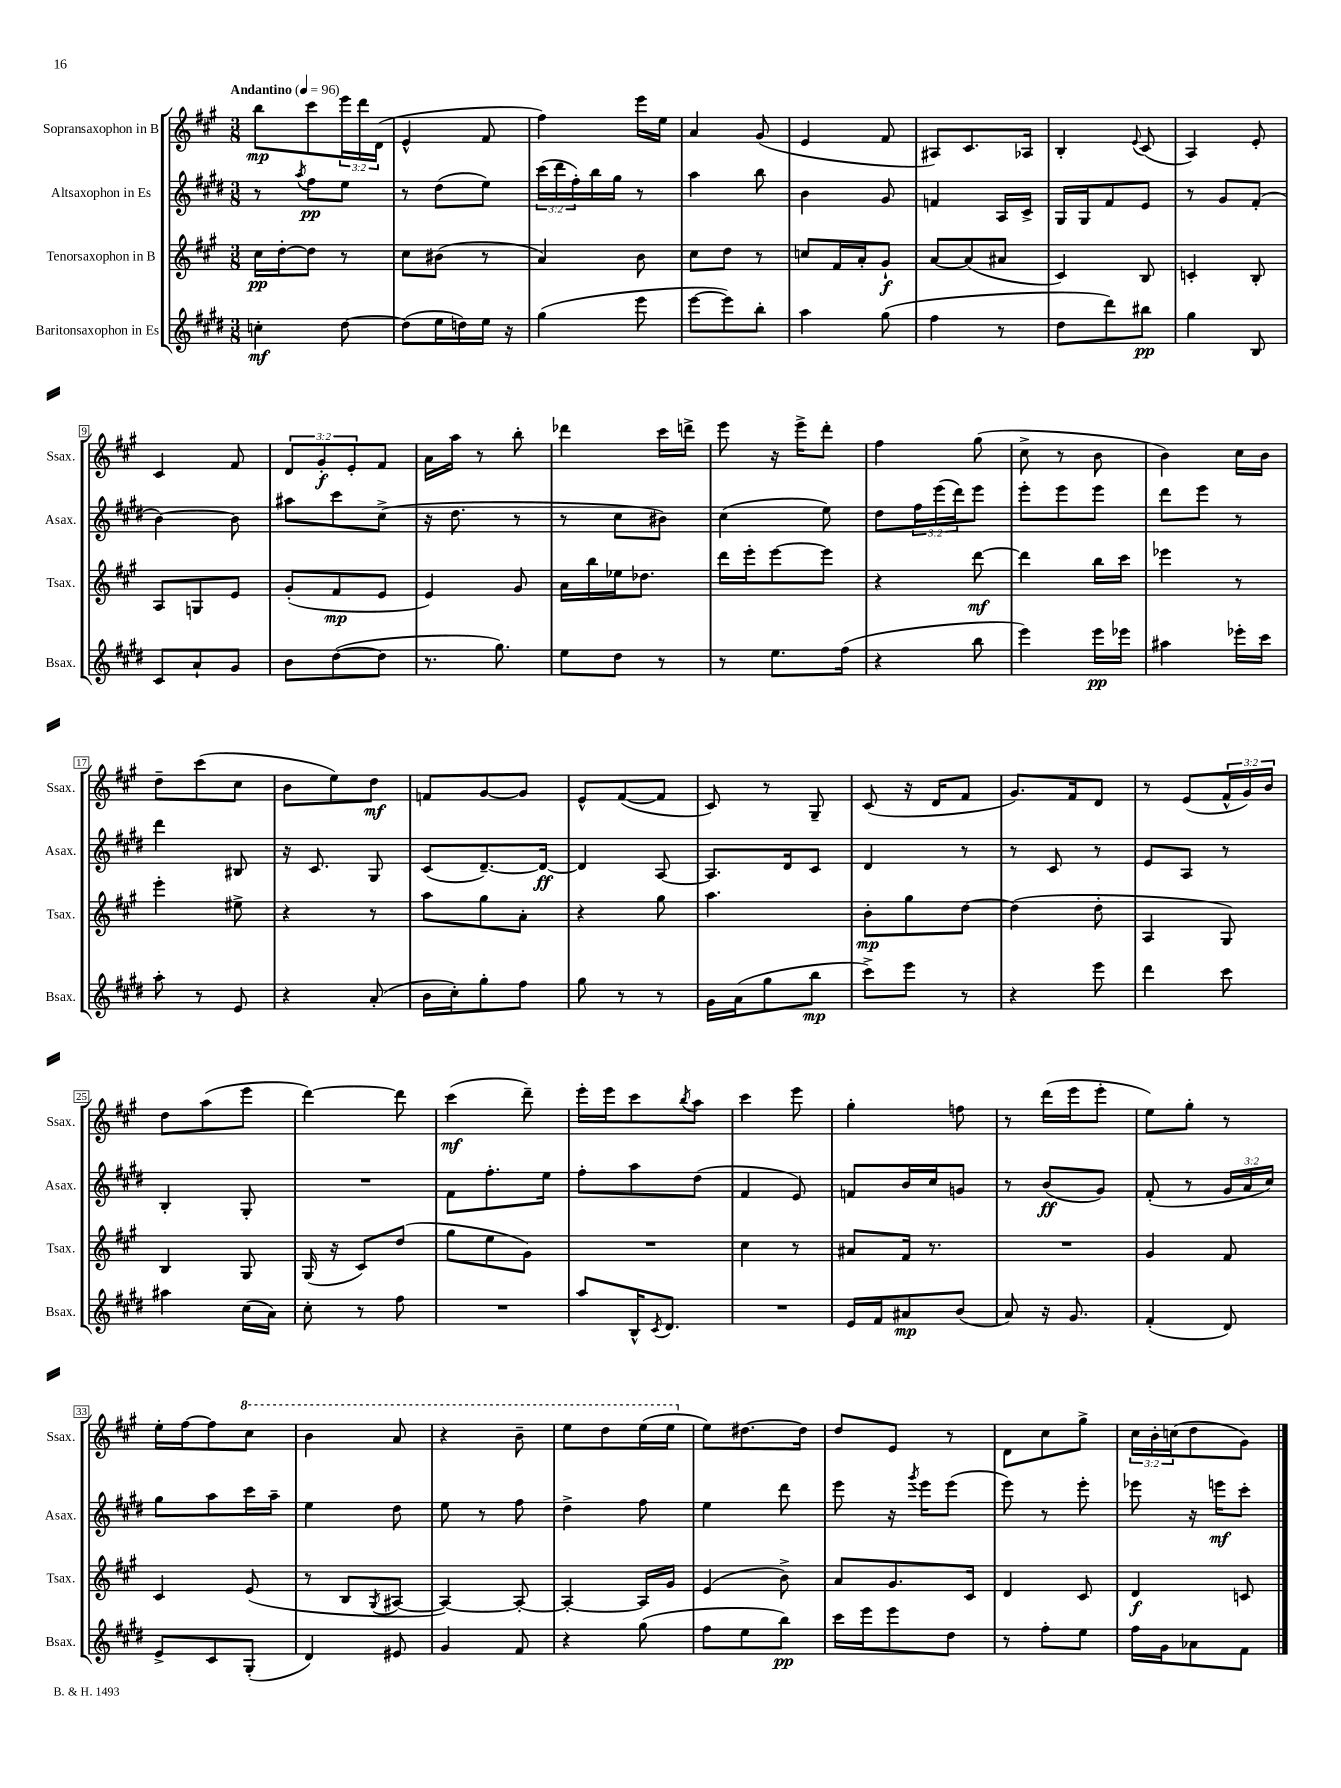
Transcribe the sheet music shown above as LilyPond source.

<<
\new StaffGroup <<
\new Staff = "s0" \with { instrumentName = "Sopransaxophon in B" shortInstrumentName = "Ssax." } {
    \clef treble \key a \major \numericTimeSignature \time 3/8 \override Staff.TupletNumber.text = #tuplet-number::calc-fraction-text \tempo "Andantino" 4 = 96
    b''8\mp cis'''8 \tuplet 3/2 { e'''16 d'''16 d'16( } |
    e'4-^ fis'8 |
    fis''4) e'''16 e''16 |
    a'4 gis'8( |
    e'4 fis'8 |
    ais8) cis'8. aes16 |
    b4-. \appoggiatura { e'8 } cis'8( |
    a4) e'8-. |
    cis'4 fis'8 |
    \tuplet 3/2 { d'8 gis'8-.\f e'8-. } fis'8 |
    a'16 a''16 r8 b''8-. |
    des'''4 cis'''16 d'''16-> |
    e'''8 r16 e'''16-> d'''8-. |
    fis''4 gis''8( |
    cis''8-> r8 b'8 |
    b'4) cis''16 b'16 |
    d''8-- cis'''8( cis''8 |
    b'8 e''8) d''8\mf |
    f'8 gis'8~ gis'8 |
    e'8-^ fis'8~( fis'8 |
    cis'8) r8 gis8-- |
    cis'8( r16 d'16 fis'8 |
    gis'8.) fis'16 d'8 |
    r8 e'8( \tuplet 3/2 { fis'16-^ gis'16) b'16 } |
    d''8 a''8( e'''8 |
    d'''4~) d'''8 |
    cis'''4\mf( d'''8--) |
    e'''16-. e'''16 cis'''8 \acciaccatura { b''8 } a''8 |
    cis'''4 e'''8 |
    gis''4-. f''8 |
    r8 d'''16( e'''16 e'''8-. |
    e''8) gis''8-. r8 |
    e''16-. fis''16~ fis''8 \ottava #1 cis'''8 |
    b''4 a''8 |
    r4 b''8-- |
    e'''8 d'''8 e'''16( e'''16 \ottava #0 |
    e''8) dis''8.~ dis''16 |
    d''8 e'8 r8 |
    d'8 cis''8 gis''8-> |
    \tuplet 3/2 { cis''16 b'16-. c''16( } d''8 gis'8) \bar "|." |
}
\new Staff = "s1" \with { instrumentName = "Altsaxophon in Es" shortInstrumentName = "Asax." } {
    \clef treble \key e \major \numericTimeSignature \time 3/8 \override Staff.TupletNumber.text = #tuplet-number::calc-fraction-text
    r8 \acciaccatura { a''8 } fis''8\pp e''8 |
    r8 dis''8( e''8) |
    \tuplet 3/2 { cis'''16( dis'''16 fis''16-.) } b''16 gis''16 r8 |
    a''4 b''8 |
    b'4 gis'8 |
    f'4 a16 cis'16-> |
    gis16 gis16 fis'8 e'8 |
    r8 gis'8 fis'8-.( |
    b'4~) b'8 |
    ais''8 cis'''8 cis''8->( |
    r16 dis''8. r8 |
    r8 cis''8 bis'8) |
    cis''4( e''8) |
    dis''8 \tuplet 3/2 { fis''16 e'''16( dis'''16) } e'''8 |
    e'''8-. e'''8 e'''8 |
    dis'''8 e'''8 r8 |
    dis'''4 bis8 |
    r16 cis'8. gis8 |
    cis'8( dis'8.~--) dis'16~\ff |
    dis'4 a8~ |
    a8. dis'16 cis'8 |
    dis'4 r8 |
    r8 cis'8 r8 |
    e'8 a8 r8 |
    b4-. gis8-. |
    R4. |
    fis'8 fis''8.-. e''16 |
    fis''8-. a''8 dis''8( |
    fis'4 e'8) |
    f'8 b'16 cis''16 g'8 |
    r8 b'8\ff( gis'8) |
    fis'8-.( r8 \tuplet 3/2 { gis'16 a'16 cis''16) } |
    gis''8 a''8 cis'''16 a''16-- |
    e''4 dis''8 |
    e''8 r8 fis''8 |
    dis''4-> fis''8 |
    e''4 dis'''8 |
    e'''8 r16 \acciaccatura { gis'''8 } e'''16 e'''8( |
    e'''8) r8 e'''8-. |
    ees'''8 r16 e'''16\mf cis'''8-. \bar "|." |
}
\new Staff = "s2" \with { instrumentName = "Tenorsaxophon in B" shortInstrumentName = "Tsax." } {
    \clef treble \key a \major \numericTimeSignature \time 3/8
    cis''16\pp d''16~-. d''8 r8 |
    cis''8 bis'8( r8 |
    a'4) b'8 |
    cis''8 d''8 r8 |
    c''8 fis'16 a'16-. gis'8-!\f |
    a'8~ a'8( ais'8 |
    cis'4) b8 |
    c'4-. b8-. |
    a8 g8 e'8 |
    gis'8-.( fis'8\mp e'8 |
    e'4) gis'8 |
    a'16 b''16 ees''16 des''8. |
    d'''16 e'''16-. e'''8~ e'''8 |
    r4 d'''8~\mf |
    d'''4 b''16 cis'''16 |
    ees'''4 r8 |
    e'''4-. eis''8-> |
    r4 r8 |
    a''8 gis''8 a'8-. |
    r4 gis''8 |
    a''4. |
    b'8-.\mp gis''8 d''8~ |
    d''4( d''8-. |
    a4 gis8) |
    b4 gis8 |
    gis16( r16 cis'8) d''8( |
    gis''8 e''8 gis'8) |
    R4. |
    cis''4 r8 |
    ais'8 fis'16 r8. |
    R4. |
    gis'4 fis'8 |
    cis'4 e'8( |
    r8 b8 \acciaccatura { gis8 } ais8~ |
    ais4~) ais8~-. |
    ais4~-. ais16 gis'16 |
    e'4( b'8->) |
    a'8 gis'8. cis'16 |
    d'4 cis'8 |
    d'4\f c'8 \bar "|." |
}
\new Staff = "s3" \with { instrumentName = "Baritonsaxophon in Es" shortInstrumentName = "Bsax." } {
    \clef treble \key e \major \numericTimeSignature \time 3/8
    c''4-.\mf dis''8~ |
    dis''8( e''16 d''16) e''16 r16 |
    gis''4( e'''8 |
    e'''8~ e'''8) b''8-. |
    a''4 gis''8( |
    fis''4 r8 |
    dis''8 dis'''8) bis''8\pp |
    gis''4 b8 |
    cis'8 a'8-! gis'8 |
    b'8 dis''8~( dis''8 |
    r8. gis''8.) |
    e''8 dis''8 r8 |
    r8 e''8. fis''16( |
    r4 b''8 |
    e'''4) e'''16\pp ees'''16 |
    ais''4 ees'''16-. cis'''16 |
    a''8-. r8 e'8 |
    r4 a'8-.( |
    b'16 cis''16-.) gis''8-. fis''8 |
    gis''8 r8 r8 |
    gis'16 a'16( gis''8 b''8\mp |
    cis'''8->) e'''8 r8 |
    r4 e'''8 |
    dis'''4 cis'''8 |
    ais''4 cis''16( a'16) |
    cis''8-. r8 fis''8 |
    R4. |
    a''8 b16-^ \acciaccatura { cis'8 } dis'8. |
    R4. |
    e'16 fis'16 ais'8\mp b'8( |
    a'8) r16 gis'8. |
    fis'4-.( dis'8) |
    e'8-> cis'8 gis8-.( |
    dis'4) eis'8 |
    gis'4 fis'8 |
    r4 gis''8( |
    fis''8 e''8 b''8\pp) |
    cis'''16 e'''16 e'''8 dis''8 |
    r8 fis''8-. e''8 |
    fis''16 gis'16 aes'8 fis'8 \bar "|." |
}
>>
>>
\layout { \context { \Score \override BarNumber.stencil = #(make-stencil-boxer 0.1 0.3 ly:text-interface::print) } }
